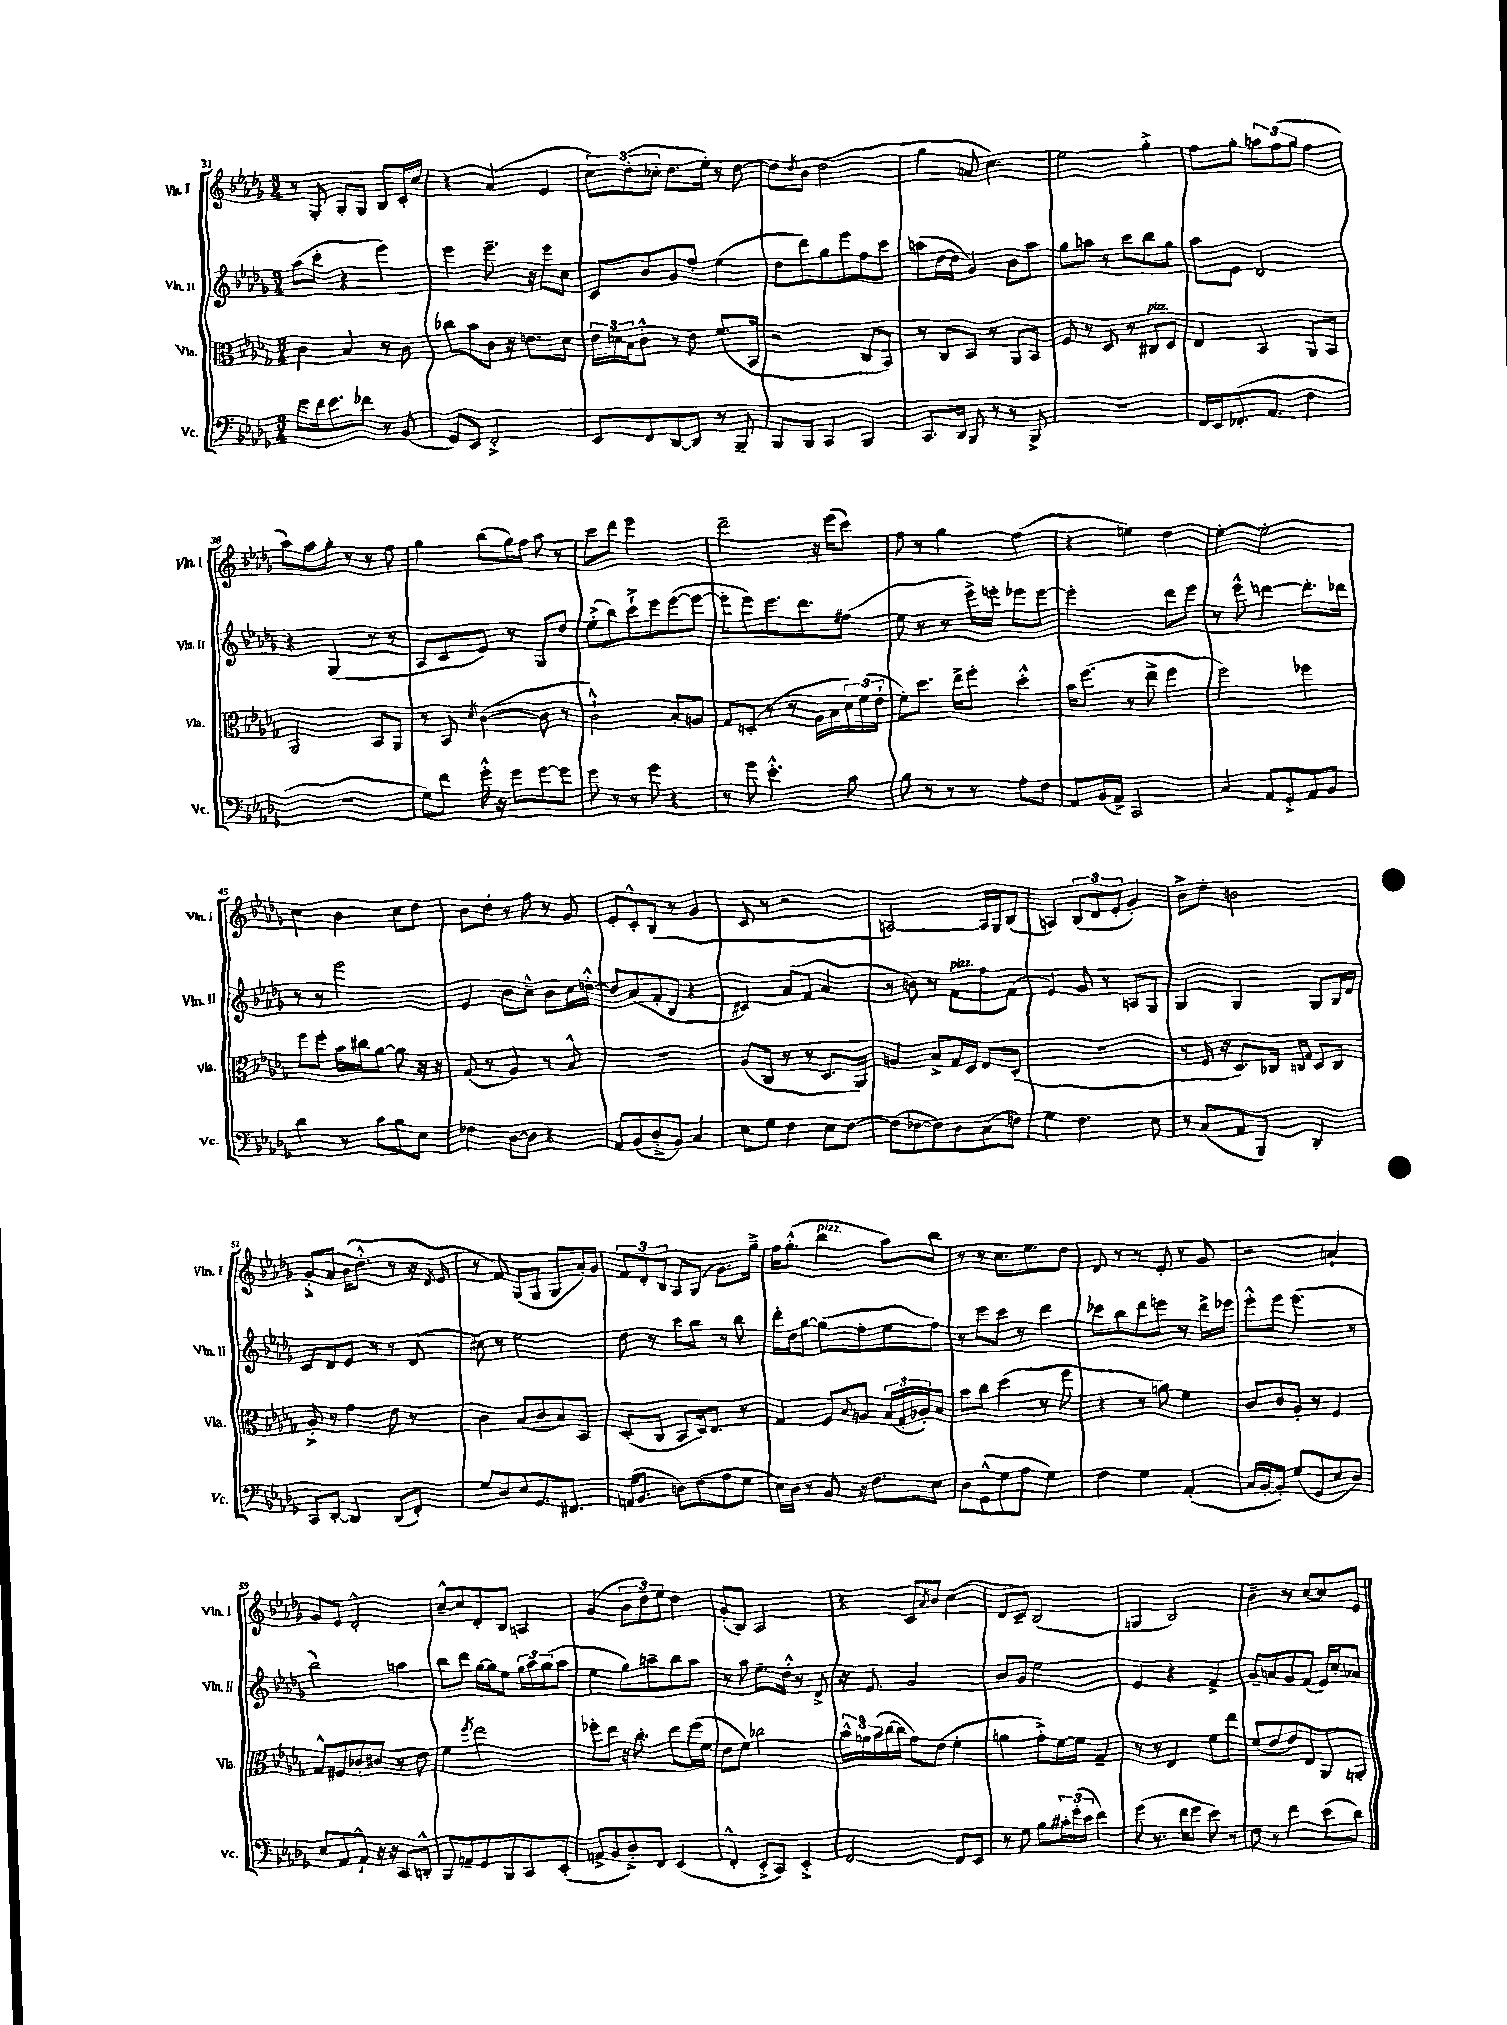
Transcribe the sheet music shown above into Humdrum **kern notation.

**kern	**kern	**kern	**kern
*staff4	*staff3	*staff2	*staff1
*clefF4	*clefC3	*clefG2	*clefG2
*k[b-e-a-d-g-]	*k[b-e-a-d-g-]	*k[b-e-a-d-g-]	*k[b-e-a-d-g-]
*M3/4	*M3/4	*M3/4	*M3/4
8g-\L	4c\	(8aa-\L	8r
16f\k	.	8ccc'\J	8G-'/
8.e-\	.	.	.
.	4B-/	4r	8G-'/L
8f-\J	.	.	8G-/J
8r	8r	4eee-\)	8B-/L
(8BB-/	8c\	.	16c'/L
.	.	.	16cc/JJ
=	=	=	=
8GG-/L)	8cc-\L	4eee-\	4r
8EE-/J	8b-\	.	.
2FF'^/	8c\J	8.eee-~\	(4a-/
.	16r	.	.
.	8.e\L	16r	.
.	.	8eee-\L	4e-/
.	8d-\J	8cc\J	.
=	=	=	=
8EE-/L	24e-\LL	8c/L	12cc\L)
.	24d\	.	.
.	24B-\J	.	(12dd-'\
8FF/	8c'^^\J	8b-/	.
.	.	.	12cc-'\J
[8DD-/	8r	8g-/	8.dd-\L
8DD-/]J	8e-\	8ff'/J	.
.	.	.	16ee-'\Jk)
8r	(8.f/L	(4ee-\	8r
8BBB-~/	.	.	[8dd-\
.	16BB-/Jk	.	.
=	=	=	=
8BBB-/L	2r	8dd-\L	8dd-\]L
.	.	.	8qdd-/
8BBB-/J	.	8ddd-\)	8b-\J
4CC/	.	8gg-\	(2dd-\
.	.	8eee-\	.
4BBB-/	8C/L	8ff\	.
.	8BB-/J)	8ccc\J	.
=	=	=	=
8.CC/L	8r	(8aa\L	4gg-\
.	8C/L	[16dd-\L	.
16DD-/Jk	.	16dd-\]JJ	.
8BBB-/	8BB-/J	4g-/)	8a/
8r	8r	.	4.cc\)
8r	8AA-/L	8b-\L	.
8BBB-^/	8BB-/J	8aa\J	.
=	=	=	=
2.r	8F/	8gg-\L	2ee-\
.	8r	8aa\J	.
.	8D-/	8r	.
.	8r	8ccc\L	.
.	8C#/L	8bb-\	4gg-'^\
.	8D-/J	8gg-\J	.
=	=	=	=
16FF/LL	4E-/	8aa-\L	8ff\L
16EE-/J	.	.	.
(8.FF-'/	.	8e-\J	8gg-'\J
.	4BB-/	2d-/	12aa\L
8.AA-/J	.	.	.
.	.	.	(12ff\
.	.	.	12gg-\J
4F\	8AA-/L	.	4ff\
.	8BB-/J	.	.
=	=	=	=
2.r	2AA-/	4r	8aa-\L)
.	.	.	8aa-\
.	.	(4G-/	8gg-'\J
.	.	.	8r
.	8BB-/L	8r	8r
.	8AA-/J	8r	8ff\
=	=	=	=
8G-\L)	8r	8A-/L	4gg-\
8f\J	8BB-/	8c/	.
.	8qd-/	.	.
16g-'^^\	([4c\	8e-/J)	(8bb-\L
16r	.	.	.
8g-\L	.	8r	16gg-\L)
.	.	.	16ff\JJ
[8g-\	8c\]	8G-/L	8aa-\
8g-\]J	8r	8dd-/J	8r
=	=	=	=
8g-\	2c`^^\)	(8ee-'^\L	8ccc\L
8r	.	8bb-\)	8ddd-\J
8r	.	8ccc`^\	2eee-\
8g-\	.	8eee-\	.
4r	8B-'/L	([8eee-\	.
.	8A/J	8eee-\_J	.
=	=	=	=
8r	8G-/L	8eee-'\]L	2ddd-~\
8g-\	(8D'/J	8eee-\)	.
4.e-'^^\	8r	8.eee-\	.
.	8r	.	.
.	.	8.ddd-\	.
.	16A-\LL	.	16r
.	16B-\	.	(16eee-\LK
8c\	24d-\)	(8ff#\J	8ccc\J)
.	(24f\	.	.
.	24e-`\JJ	.	.
=	=	=	=
8B-\	8f'\L)	8ee-\	8ff\
8r	8.dd-\J	8r	8r
8r	.	8r	4gg-\
.	16ee-^\LK	.	.
8r	8ff'\J	16eee-^\LL)	.
.	.	16eee'\JJ	.
8A-'\L	4dd-'^^\	8eee-\L	(4ff\
8F\J	.	[8eee-\J	.
=	=	=	=
8AA-/L	16b-\LK	2eee-'\]	4r
.	(8.ff\J	.	.
(16BB-/L	.	.	.
16AA-^/JJ)	.	.	.
2CC/	8r	.	4ee\)
.	8ee-^\	.	.
.	4ff\	8ddd-\L	4dd-\
.	.	8eee-\J	.
=	=	=	=
4C/	2ff\)	8r	[4ee-'\
.	.	8eee-^^\	.
8AA-/L	.	[4ddd\	2ee-'\]
8GG-'^/	.	.	.
8AA-/	4ff-\	8.ddd'\]L	.
8BB-/J	.	.	.
.	.	16ddd-\Jk	.
=	=	=	=
4d-\	8ff\L	8r	4cc\
.	8ff'\J	8r	.
8r	16b-\LL	2eee-\	4b-\
.	16cc#\J	.	.
8c\L	[8a-\J	.	.
8B-\	8a-\]	.	8cc\L
8E-\J	16r	.	8dd-\J
.	16r	.	.
=	=	=	=
4F-\	(8G-/	4e-/	8b-\L
.	8r	.	8dd-'\J
[8D-\L	4A-/)	8b-\L	8r
8D-\]J	.	8cc~^^\J	8ff\
4r	8r	8b-\L	8r
.	8B-^^/	16cc\L	8g-/
.	.	[16dd'^^\JJ	.
=	=	=	=
8AA-/L	2.r	8dd/]L	8e-'/L
(8BB-/	.	(8a-/	8c'^^/
8D-'^/	.	8f'/	(8B-/J
8BB-/J)	.	8B-/J	8r
4C/	.	4r	4g-/
=	=	=	=
8E-\L	(8A-/L	4c#/)	8c/
8G-\J	8C/J	.	8r
4F\	8r	(8a-/L	2r
.	8r	8f/J	.
8E-\L	8.D-/L	4a-/	.
[8F\J	.	.	.
.	16AA-/Jk)	.	.
=	=	=	=
(8F\]L	4A/	8r	[2A/)
[8F-\	.	8b\)	.
8F-\])	8B-^/L	8r	.
8D-\	16G-/L	8f\L	.
.	16D-/JJ	.	.
(8C\	8E-/L	8ff\	16A/]LL
.	.	.	16G-/J
8F\J)	(8D-'/J	(8f\J	(8B-/J
=	=	=	=
4G-\	2.r	4e-/)	4A/)
4.F\	.	8g-/	(12B-/L
.	.	.	12d-/
.	.	8r	.
.	.	.	12e-'/J
.	.	8A/L	4g-'/)
8E-\	.	8G-/J	.
=	=	=	=
8r	8r	4G-/	8b-^\L
(8C/L	16F/	.	8dd-'\J
.	16r	.	.
8AA-/	8.D-/L)	4G-/	2b\
8BBB-/J)	.	.	.
.	16C-/Jk	.	.
.	16qqC/LL	.	.
.	16qqG-/JJ	.	.
4DD-'/	8D-/L	8G-/L	.
.	8C/J	16G-/L	.
.	.	16d-/JJ	.
=	=	=	=
8CC/L	8A-'^/	8c/L	8g-'^/L
[8DD-'/J	8r	8d-/	8a-/J
4DD-/]	4g-\	8e-/J	(16b-\LK
.	.	.	8.dd-'^^\J
.	.	8r	.
(8DD-/L	8e-\	8r	8r
8FF'/J)	8r	(8d-/	16r
.	.	.	8qd-/
.	.	.	16e-/
=	=	=	=
8G-/L	4c\	8cc#\)	8r
8D-/	.	8r	8f/)
8E-/	(8B-/L	2ee-\	(8G-/L
8.GG-/	8c/	.	8G-/J
.	8B-/)	.	8G-/L
8.FF#/J	.	.	.
.	8BB-/J	.	16a-'/L)
.	.	.	16g-/JJ
=	=	=	=
(16AA/LK	(8D-'/L	8dd-\	12f/L
8.BB-/J	.	.	.
.	.	.	12d-'/
.	8C/J	8r	.
.	.	.	12B-/J
8D\L)	8BB-/L	8ccc\L	8A-/L
(8F\	16D-/k)	8bb-\J	(8G-/J
.	8.E-/J	.	.
8A-\	.	8r	8.g-\L)
8G-\J	8r	8bb-\	.
.	.	.	16gg-~^\Jk
=	=	=	=
16E-\LL)	4G-/	16ddd-'\LL	16ff\LK
16D-\JJ	.	16dd-\J	(8.gg-'^^\J
8r	.	[8gg-\J	.
8BB-/	8F/L	(8gg-\]L	4bb-\
.	8qqB-/	.	.
16r	8A/J	8ff'\	.
8.F\L	.	.	.
.	(24B-/LL	8ee-\	8aa-\L)
.	24G-'/	.	.
.	24A-'/J)	.	.
8E-\J	8B-/J	8ff\J)	8bb-\J
=	=	=	=
8D-\L	8b-\L	8r	8r
(8GG-^^\	8cc\J	8eee-\L	8r
8G-\	(4dd-\	8ccc\J	8.cc\L
8A-\J	.	8r	.
.	.	.	8.ee-\
4G-\)	8r	4ddd-\	.
.	8ff\	.	8dd-\J
=	=	=	=
4F\	4r	8ccc-\L	8d-/
.	.	8bb-\	8r
4G-\	8r	8ddd-\	8r
.	8a\)	8eee\J	8e-'/
(4AA-'/	4f\	8r	8r
.	.	16ddd-^\LL	8g-/
.	.	16eee-\JJ	.
=	=	=	=
16C/LL	8c/L	8eee-'^^\L	2r
[16BB-'/J	.	.	.
8BB-'/]J)	8c/	8eee-\J	.
(8G-/L	8A-'/J	(4.eee-\	.
8GG-/	8r	.	.
8E-/	4F/	.	4a`/
8D-/J)	.	8r	.
=	=	=	=
8E-/L	8G-^^/L	2bb-\)	8g-/L
8AA-/	8F#/	.	8e-/J
8AA-`^^/J	8c-'/	.	2d-'^^/
16r	8c#/J	.	.
16r	.	.	.
8CC/L	8r	4aa\	.
8DD'^^/J	8e-\	.	.
=	=	=	=
8BBB-/L	4f\	8bb-\L	[8cc~^^/L
8AA~/	.	8ddd-\J	8cc/]
.	8qff/	.	.
8GG-/	2ee-\	[16gg-\LL	8d-'/
.	.	16gg-\]J	.
8BBB-/	.	8ee-\J	8B-/J
8CC/	.	24gg-\LL	4A/
.	.	24aa-\	.
.	.	(24gg-\J	.
(8EE-'/J	.	8aa-\J	.
=	=	=	=
8AA^/L	8ff-'\L	4ee-\	(4g-/
8BB-/	8ee-\J	.	.
8D-'^/)	16r	8gg-\L)	12b-\L
.	8.cc'\	.	.
.	.	.	12dd-\)
8FF/J	.	8aa~\	.
.	.	.	12ee-\J
(4EE-/	8ee-\L	8bb-\	4dd-\
.	(16ff-\L	8aa\J	.
.	16f\JJ	.	.
=	=	=	=
4FF'^^/	8e-\L	8r	(8g-'/L
.	8f\J)	8aa-\	8B-/J)
8EE-'^/L	2cc-\	8.ee-~\L	2A-/
8CC/J)	.	.	.
.	.	16dd-'^^\Jk	.
4EE-'^/	.	8r	.
.	.	8d-^/	.
=	=	=	=
[2FF/	24b-^^\LL	16r	4r
.	24a\	.	.
.	.	8.e-/	.
.	(24b-\	.	.
.	[16cc\	.	.
.	16cc\]JJ	.	.
.	8g-\L)	2g-/	8c/L
.	.	.	8qa-/
.	(8e-\J	.	8b-/J
8FF/]L	4f'\	.	(4cc\
8EE-/J	.	.	.
=	=	=	=
8r	4a\	8b-/L	8d-/L
8G-\	.	8g-/J	8c~/J)
8B-\L	8g-'^\L)	2ee-\	(2B-/
24c#'\L	[16f\L	.	.
(24g-'\	.	.	.
.	16f\]JJ	.	.
24e-\JJ	.	.	.
4f\)	4G-~/	.	.
=	=	=	=
(8g-\	8r	4e-/	4G/
8.r	8r	.	.
.	4E-/	4r	2B-/)
16f\LK	.	.	.
8g-\J	.	.	.
8e-\)	8f\L	4f^/	.
8r	8ee-\J	.	.
=	=	=	=
8F\	(8f/L	8g-~/L	4b-~\
8r	8e-/	8a/	.
4f\	8e-/)	8g-/	8r
.	8E-/	(8f/J	[8cc/L
(8e-\L	8AA-/	16e-/LL)	8cc/]
.	.	16cc'/J	.
8d-\J)	8AA'/J	8a-/J	8e-/J
==	==	==	==
*-	*-	*-	*-
